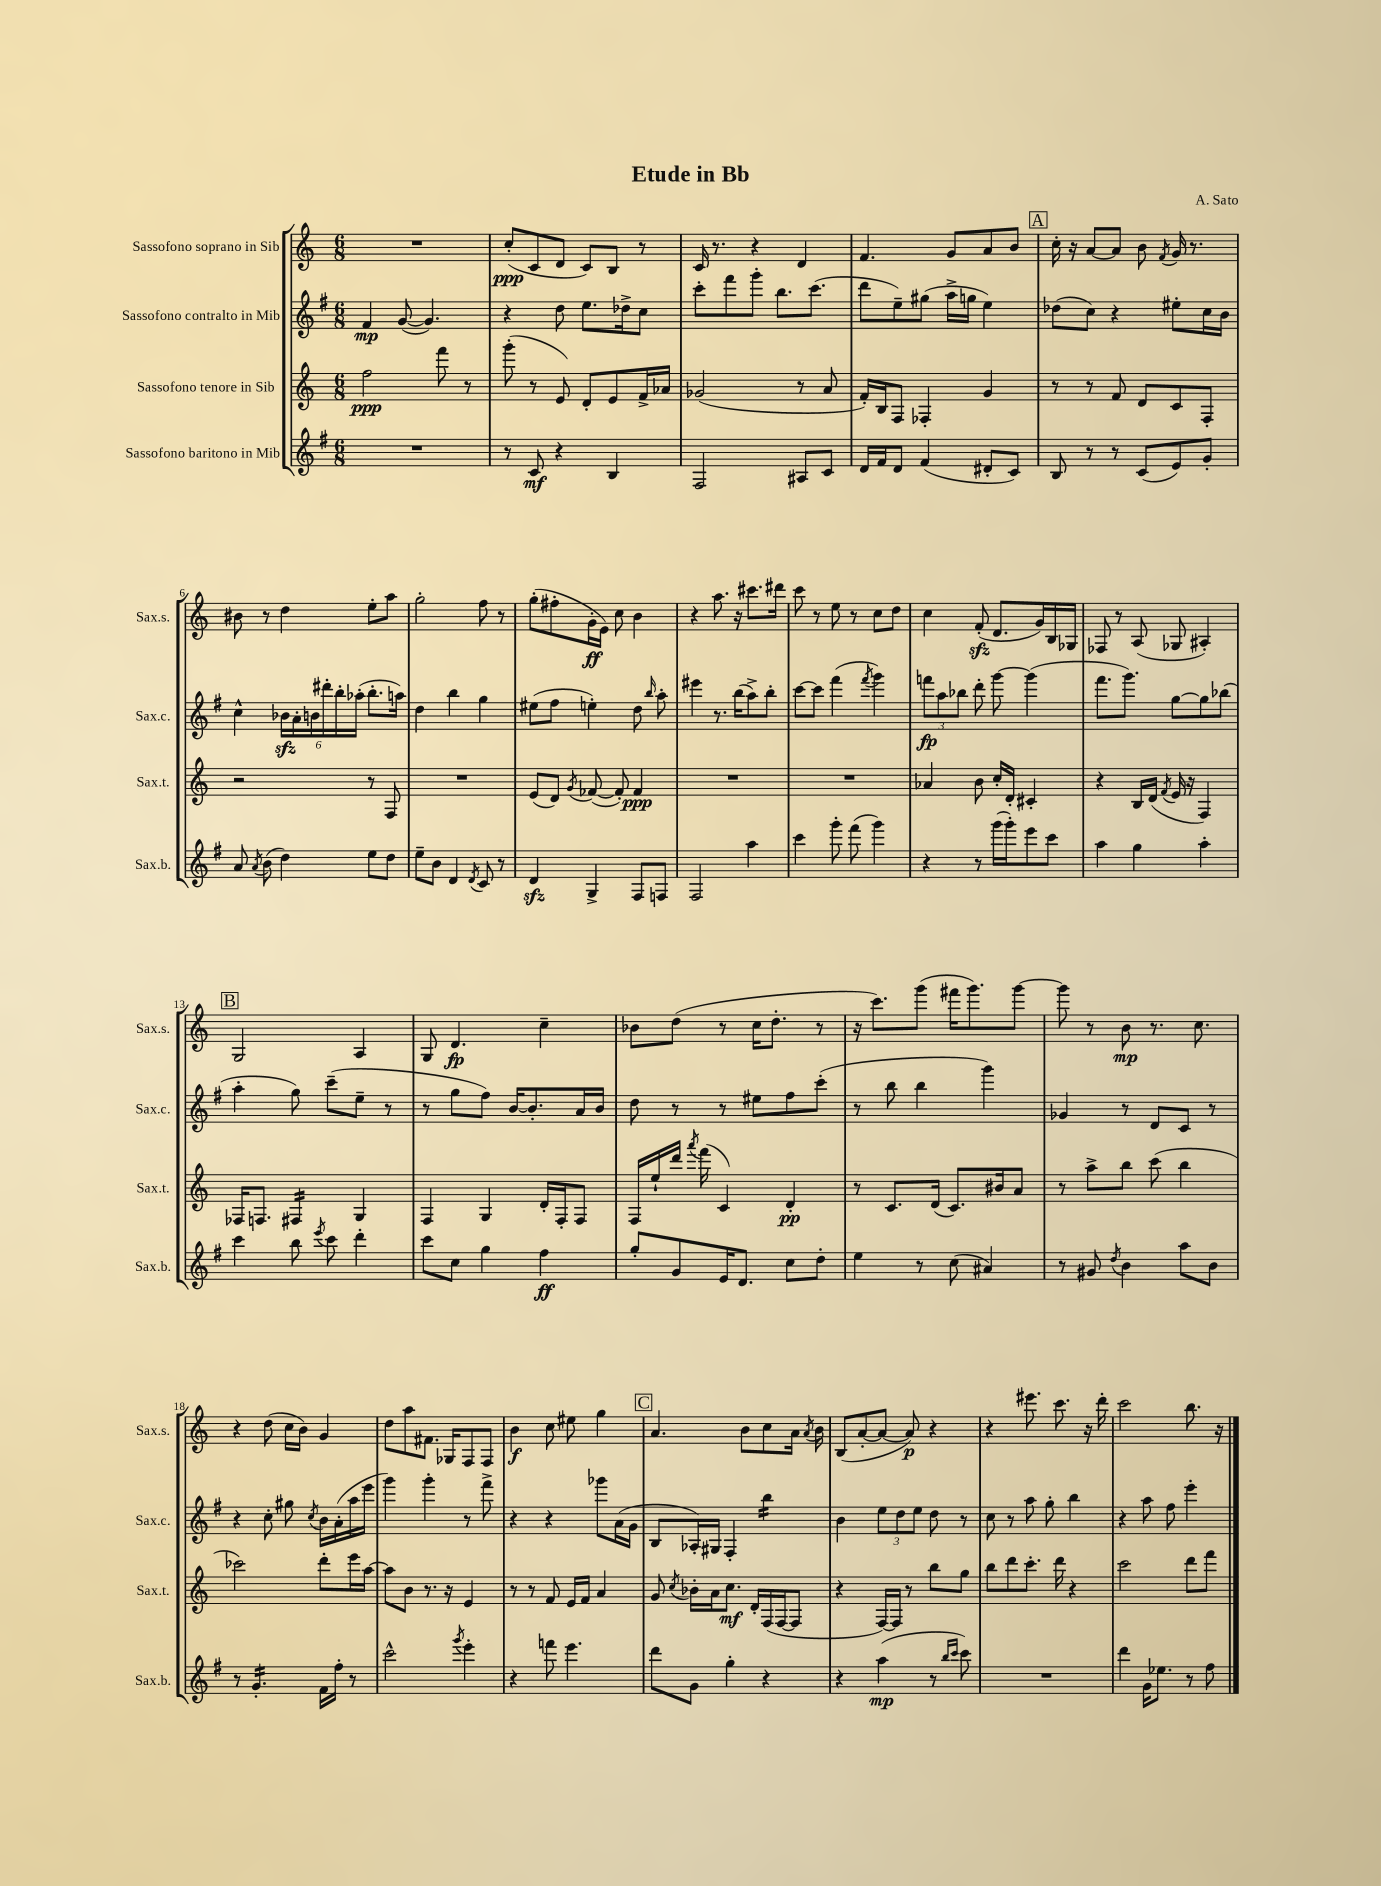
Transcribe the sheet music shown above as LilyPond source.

\header { title = "Etude in Bb" composer = "A. Sato" }
<<
\new StaffGroup <<
\new Staff = "s0" \with { instrumentName = "Sassofono soprano in Sib" shortInstrumentName = "Sax.s." } {
    \clef treble \key c \major \numericTimeSignature \time 6/8
    \autoBeamOff R2. |
    c''8[-.\ppp( c'8 d'8] c'8[) b8] r8 |
    c'16 r8. r4 d'4 |
    f'4. g'8[ a'8 b'8] |
    \mark \markup { \box "A" } c''16-. r16 a'8[~ a'8] b'8 \acciaccatura { f'8 } g'16 r8. |
    bis'8 r8 d''4 e''8[-. a''8] |
    g''2-. f''8 r8 |
    g''8[-.( fis''8-. g'16-.\ff e'16]) c''8 b'4 |
    r4 a''8. r16 cis'''8.[ dis'''16] |
    c'''8 r8 e''8 r8 c''8[ d''8] |
    c''4 f'8-.\sfz( d'8.[ g'16) b16 ges16] |
    fes8 r8 a8( ges8 ais4-.) |
    \mark \markup { \box "B" } g2 a4 |
    g8 d'4.\fp c''4-- |
    bes'8[ d''8]( r8 c''16[ d''8.]-. r8 |
    r16 c'''8.[) g'''8]( fis'''16[ g'''8.) g'''8]~ |
    g'''8 r8 b'8\mp r8. c''8. |
    r4 d''8( c''16[ b'16]) g'4 |
    d''8[ a''8 fis'8.] ges16[ f8 f8] |
    b'4\f c''8 eis''8 g''4 |
    \mark \markup { \box "C" } a'4. b'8[ c''8 a'16] \acciaccatura { a'8 } b'16 |
    b8[( a'8~-. a'8]~ a'8\p) r4 |
    r4 eis'''8. c'''8. r16 d'''16-. |
    c'''2 b''8. r16 \bar "|." |
}
\new Staff = "s1" \with { instrumentName = "Sassofono contralto in Mib" shortInstrumentName = "Sax.c." } {
    \clef treble \key g \major \numericTimeSignature \time 6/8
    \autoBeamOff fis'4\mp g'8~( g'4.) |
    r4 d''8 e''8.[ des''16-> c''8] |
    c'''8[-. fis'''8 g'''8]-. b''8.[ c'''8.]( |
    d'''8[ e''8--) gis''8]( a''16[-> g''16] e''4) |
    \mark \markup { \box "A" } des''8[( c''8]) r4 eis''8[-. c''16 b'16] |
    c''4-^ \tuplet 6/4 { bes'16[\sfz a'16-. b'16 dis'''16-. b''16-. aes''16]-.( } b''8.[-. a''16]) |
    d''4 b''4 g''4 |
    eis''8[( fis''8] e''4-.) d''8 \grace { b''16 } a''8-. |
    eis'''4 r8. b''16[( a''8->) b''8]-. |
    c'''8[~ c'''8] fis'''4( \acciaccatura { fis'''8 } g'''4) |
    \tuplet 3/2 { f'''8[\fp a''8 bes''8] } d'''8-. g'''8~ g'''4( |
    fis'''8.[ g'''8.]) g''8[~ g''8 bes''8]( |
    \mark \markup { \box "B" } a''4-. g''8) c'''8[--( e''8]-- r8 |
    r8 g''8[ fis''8]) b'16[~ b'8.-. a'16 b'16] |
    d''8 r8 r8 eis''8[ fis''8 c'''8]-.( |
    r8 b''8 b''4 g'''4) |
    ges'4 r8 d'8[ c'8] r8 |
    r4 c''8-. gis''8 \acciaccatura { c''8 } b'16[ a'16-.( a''16 e'''16] |
    g'''4) g'''4-. r8 fis'''8-> |
    r4 r4 ges'''8[ a'16( g'16] |
    \mark \markup { \box "C" } b8[ aes16-.) gis16] fis4-. b''4:16 |
    b'4 \tuplet 3/2 { e''8[ d''8 e''8] } d''8 r8 |
    c''8 r8 a''8 g''8-. b''4 |
    r4 a''8 fis''8 e'''4-. \bar "|." |
}
\new Staff = "s2" \with { instrumentName = "Sassofono tenore in Sib" shortInstrumentName = "Sax.t." } {
    \clef treble \key c \major \numericTimeSignature \time 6/8
    \autoBeamOff f''2\ppp f'''8 r8 |
    g'''8-.( r8 e'8) d'8[-. e'8 f'16-> aes'16] |
    ges'2( r8 a'8 |
    f'16[-.) b16 f8] fes4-. g'4 |
    \mark \markup { \box "A" } r8 r8 f'8 d'8[ c'8 f8]-. |
    r2 r8 f8 |
    R2. |
    e'8[( d'8]) \acciaccatura { g'8 } fes'8~( fes'8-.) fes'4\ppp |
    R2. |
    R2. |
    aes'4 b'8 c''16[-. d'16]-. cis'4-. |
    r4 b16[ d'16]( \acciaccatura { f'8 } e'16 r16 f4) |
    \mark \markup { \box "B" } fes16[ f8.] fis4:16 g4 |
    f4 g4 d'16[-. f16-. f8] |
    f16[ e''16-! d'''16] \acciaccatura { a'''8 } f'''16( c'4) d'4-.\pp |
    r8 c'8.[ d'16]( c'8.[) bis'16 a'8] |
    r8 a''8[-> b''8] c'''8( b''4 |
    ces'''2) d'''8[-. e'''16 a''16]~ |
    a''8[ b'8] r8. r16 e'4 |
    r8 r8 f'8 e'16[ f'16] a'4 |
    \mark \markup { \box "C" } g'8 \acciaccatura { c''8 } bes'16[-. a'16 c''8.]\mf d'16[-. f16( f16~ f8] |
    r4 f16[~) f16] r8 b''8[ g''8] |
    b''8[ d'''8 c'''8.]-. d'''16 r4 |
    c'''2 d'''8[ f'''8] \bar "|." |
}
\new Staff = "s3" \with { instrumentName = "Sassofono baritono in Mib" shortInstrumentName = "Sax.b." } {
    \clef treble \key g \major \numericTimeSignature \time 6/8
    \autoBeamOff R2. |
    r8 c'8\mf r4 b4 |
    fis2 ais8[ c'8] |
    d'16[ fis'16 d'8] fis'4( dis'8[-. c'8]) |
    \mark \markup { \box "A" } b8 r8 r8 c'8[( e'8) g'8]-. |
    a'8 \acciaccatura { a'8 } b'8( d''4) e''8[ d''8] |
    e''8[-- b'8] d'4 \acciaccatura { d'8 } c'8 r8 |
    d'4\sfz g4-> fis8[ f8] |
    fis2 a''4 |
    c'''4 g'''8-. fis'''8( g'''4) |
    r4 r8 g'''16[( g'''16-.) e'''8 c'''8] |
    a''4 g''4 a''4-. |
    \mark \markup { \box "B" } c'''4 b''8 \acciaccatura { e'''8 } c'''8 d'''4-. |
    c'''8[ c''8] g''4 fis''4\ff |
    g''8[-. g'8 e'16 d'8.] c''8[ d''8]-. |
    e''4 r8 c''8( ais'4) |
    r8 gis'8 \acciaccatura { d''8 } b'4 a''8[ b'8] |
    r8 g'4.:16-. fis'16[ fis''16]-. r8 |
    c'''2-^ \acciaccatura { g'''8 } e'''4-. |
    r4 f'''8 e'''4. |
    \mark \markup { \box "C" } d'''8[ g'8] g''4-. r4 |
    r4 a''4\mp( r8 \grace { b''16[ c'''16] } c'''8) |
    R2. |
    d'''4 g'16[ ees''8.] r8 fis''8 \bar "|." |
}
>>
>>
